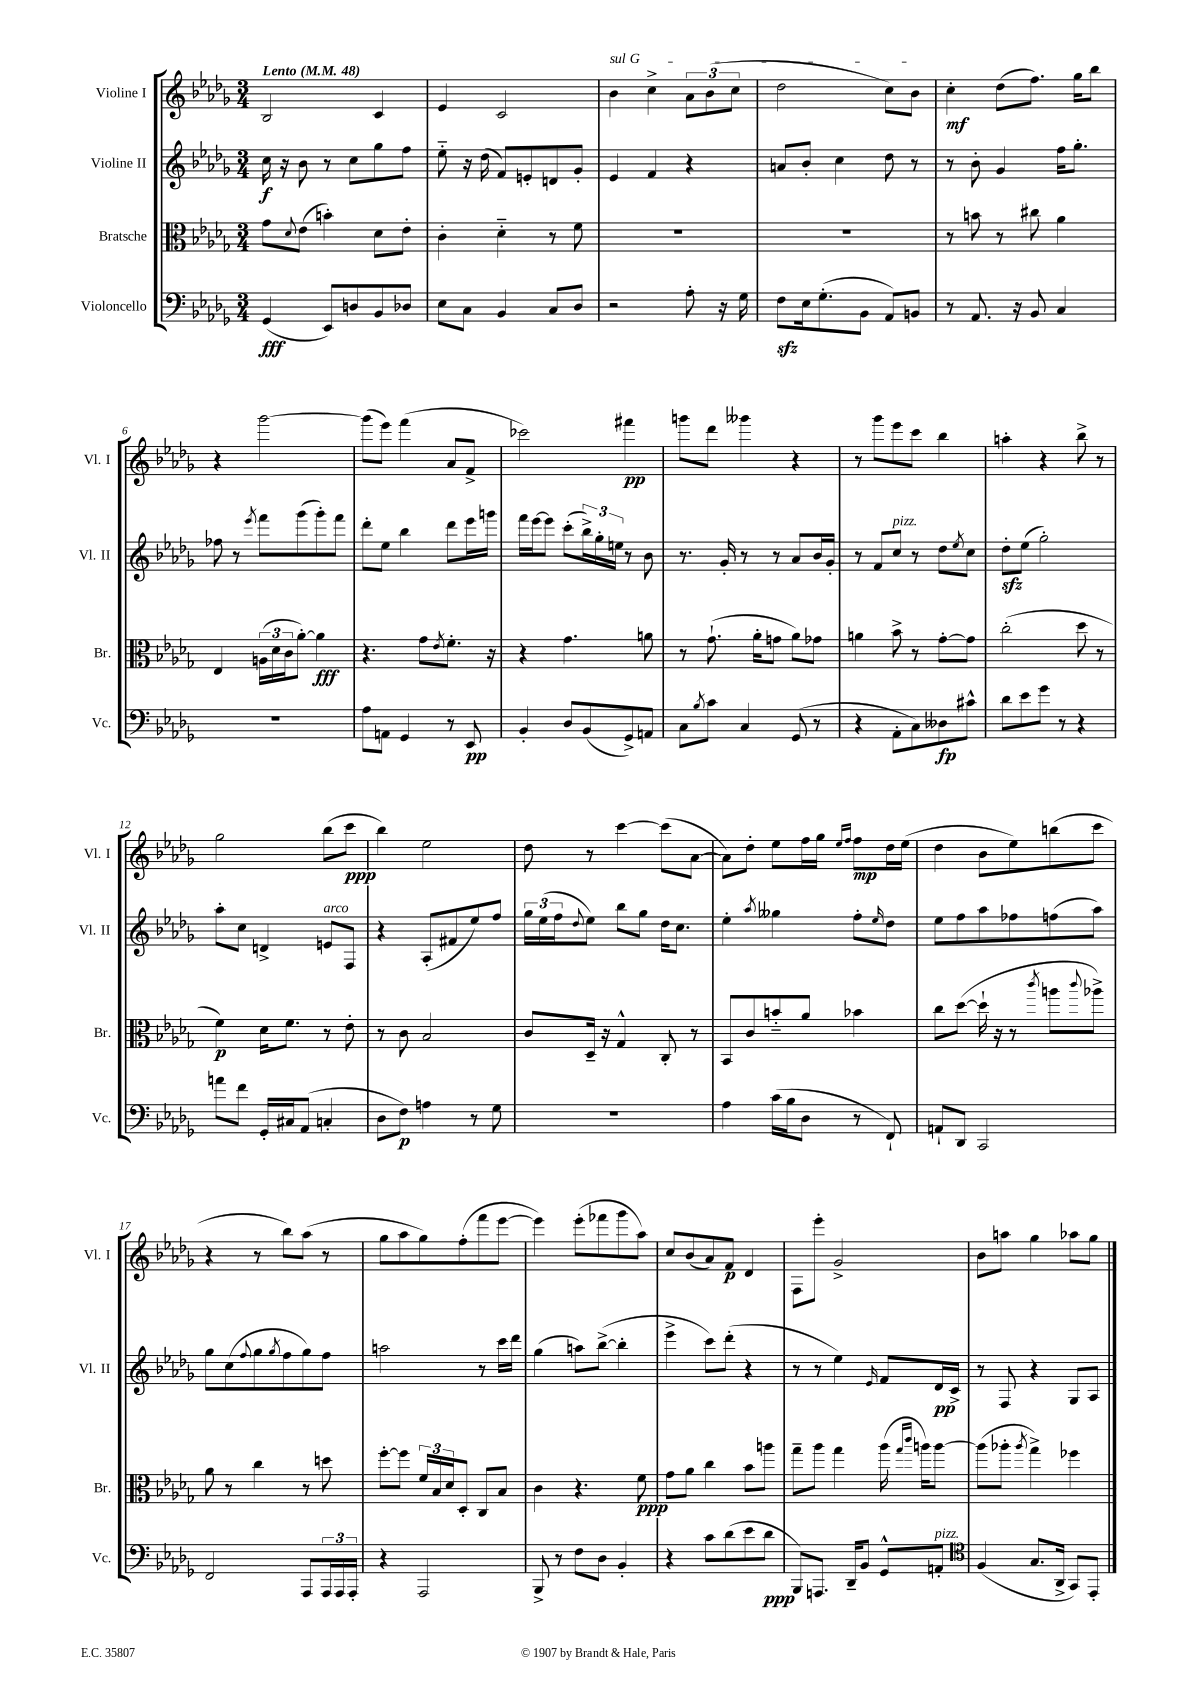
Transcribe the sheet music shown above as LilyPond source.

<<
\new StaffGroup <<
\new Staff = "s0" \with { instrumentName = "Violine I" shortInstrumentName = "Vl. I" } {
    \clef treble \key des \major \numericTimeSignature \time 3/4 \tempo "Lento" 4 = 48
    bes2 c'4 |
    ees'4 c'2 |
    \once \override TextSpanner.bound-details.left.text = \markup { \italic "sul G" } bes'4\startTextSpan c''4-> \tuplet 3/2 { aes'8 bes'8( c''8 } |
    des''2 c''8) bes'8\stopTextSpan |
    c''4-.\mf des''8( f''8.) ges''16 bes''8 |
    r4 ges'''2~ |
    ges'''8( ees'''8) f'''4( aes'8 f'8-> |
    ces'''2) fis'''4\pp |
    g'''8 des'''8 geses'''4 r4 |
    r8 ges'''8 ees'''8 c'''8 bes''4 |
    a''4-. r4 bes''8-> r8 |
    ges''2 bes''8( c'''8\ppp |
    bes''4) ees''2 |
    des''8 r8 c'''4~ c'''8( aes'8~ |
    aes'8) des''8-. ees''8 f''16 ges''16 \grace { ees''16 f''16 } f''8\mp des''16 ees''16( |
    des''4 bes'8 ees''8) b''8( c'''8 |
    r4 r8 bes''8) aes''8( r8 |
    ges''8 aes''8 ges''8) f''8-.( f'''8 ees'''8~ |
    ees'''4) ees'''8-.( fes'''8 ges'''8 aes''8) |
    c''8 bes'8( aes'8) f'8\p des'4 |
    f8 ees'''8-. ges'2-> |
    bes'8 a''8 ges''4 aes''8 ges''8 \bar "|." |
}
\new Staff = "s1" \with { instrumentName = "Violine II" shortInstrumentName = "Vl. II" } {
    \clef treble \key des \major \numericTimeSignature \time 3/4
    c''16\f r16 bes'8 r8 c''8 ges''8 f''8 |
    ees''8-_ r16 des''16( f'8) e'8-. d'8 ges'8-. |
    ees'4 f'4 r4 |
    a'8 bes'8-. c''4 des''8 r8 |
    r8 bes'8-. ges'4 f''16 ges''8.-. |
    fes''8 r8 \acciaccatura { ees'''8 } f'''8 ges'''8( ges'''8-.) f'''8 |
    des'''8-. ees''8 bes''4 des'''8 ees'''16 g'''16 |
    f'''16 ees'''16~ ees'''8 c'''8-.( \tuplet 3/2 { bes''16->) ges''16-. e''16 } r8 bes'8 |
    r8. ges'16-. r8 r8 aes'8 bes'16 ges'16-. |
    r8 f'8 c''8^\markup { \italic "pizz." } r8 des''8 \acciaccatura { ees''8 } c''8 |
    des''8-.\sfz ees''8( ges''2-.) |
    aes''8-. c''8 d'4-> e'8^\markup { \italic "arco" } f8 |
    r4 aes8-.( fis'8 ees''8) f''8 |
    \tuplet 3/2 { ges''16 ees''16( f''16 } \appoggiatura { des''8 } ees''8) bes''8 ges''8 des''16 c''8. |
    ees''4-. \acciaccatura { aes''8 } geses''4 f''8-. \grace { ees''16 } des''8 |
    ees''8 f''8 aes''8 fes''8 f''8( aes''8) |
    ges''8 c''8( \appoggiatura { f''8 } ges''8 \acciaccatura { ges''8 } f''8 ges''8) f''8 |
    a''2 r8 c'''16 des'''16 |
    ges''4( a''8) bes''8~->( bes''4-. |
    ees'''4-> c'''8) des'''8-.( r4 |
    r8 r8 ees''4) \grace { ees'16 } f'8 des'16\pp c'16-> |
    r8 f8 r4 ges8 aes8 \bar "|." |
}
\new Staff = "s2" \with { instrumentName = "Bratsche" shortInstrumentName = "Br." } {
    \clef alto \key des \major \numericTimeSignature \time 3/4
    ges'8 \appoggiatura { des'8 } ees'8( b'4-.) des'8 ees'8-. |
    c'4-. des'4-_ r8 f'8 |
    R2. |
    R2. |
    r8 b'8 r8 cis''8 aes'4 |
    ees4 \tuplet 3/2 { a16( des'16 c'16 } aes'8~-.) aes'4\fff |
    r4. ges'8 \acciaccatura { ees'8 } f'8.-. r16 |
    r4 ges'4. a'8 |
    r8 ges'8.-!( aes'16-. g'8 aes'8) ges'8 |
    a'4 bes'8-> r8 ges'8~-. ges'8 |
    c''2-.( des''8 r8 |
    f'4\p) des'16 f'8. r8 ees'8-. |
    r8 c'8 bes2 |
    c'8 des16-- r16 ges4-^ c8-. r8 |
    bes,8 c'8 b'8-_ aes'8 bes'4 |
    c''8 des''8~( des''16-! r16 r8 \acciaccatura { c'''8 } a''8 \appoggiatura { c'''8 } aes''8->) |
    aes'8 r8 c''4 r8 d''8 |
    f''8~-. f''8 \tuplet 3/2 { f'16 bes16 des'16 } des8-. c8 bes8 |
    c'4 r4. f'8\ppp |
    ges'8 aes'8 c''4 bes'8 a''8 |
    ges''8-- aes''8 ges''4 aes''16( \grace { ges''16 c'''16 } a''16) a''8~ |
    a''8( aes''8-. \acciaccatura { aes''8 } ges''4->) fes''4 \bar "|." |
}
\new Staff = "s3" \with { instrumentName = "Violoncello" shortInstrumentName = "Vc." } {
    \clef bass \key des \major \numericTimeSignature \time 3/4
    ges,4\fff( ees,8) d8 bes,8 des8 |
    ees8 c8 bes,4 c8 des8 |
    r2 aes8-. r16 ges16 |
    f8\sfz ees16 ges8.-.( bes,8 aes,8) b,8 |
    r8 aes,8. r16 bes,8 c4 |
    R2. |
    aes8 a,8 ges,4 r8 ees,8\pp |
    bes,4-. des8 bes,8( ges,8->) a,8 |
    c8 \acciaccatura { bes8 } c'8 c4 ges,8( r8 |
    r4 aes,8-. c8) deses8\fp cis'8-^ |
    des'8 ees'8 ges'8 r8 r4 |
    a'8 f'8 ges,16-. cis16 aes,8( c4-. |
    des8 f8\p) a4 r8 ges8 |
    R2. |
    aes4 c'16( bes16 des8 r8 f,8-!) |
    a,8-! des,8 c,2 |
    f,2 aes,,8 \tuplet 3/2 { aes,,16 aes,,16 aes,,16-. } |
    r4 aes,,2 |
    bes,,8-> r8 f8 des8 bes,4-. |
    r4 c'8 des'8( ees'8 des'8\ppp |
    bes,,8) a,,8. des,16-- bes,8 ges,8-^ a,8-.^\markup { \italic "pizz." } |
    \clef tenor f4( ges8. aes,16-> ges,8) ees,8-. \bar "|." |
}
>>
>>
